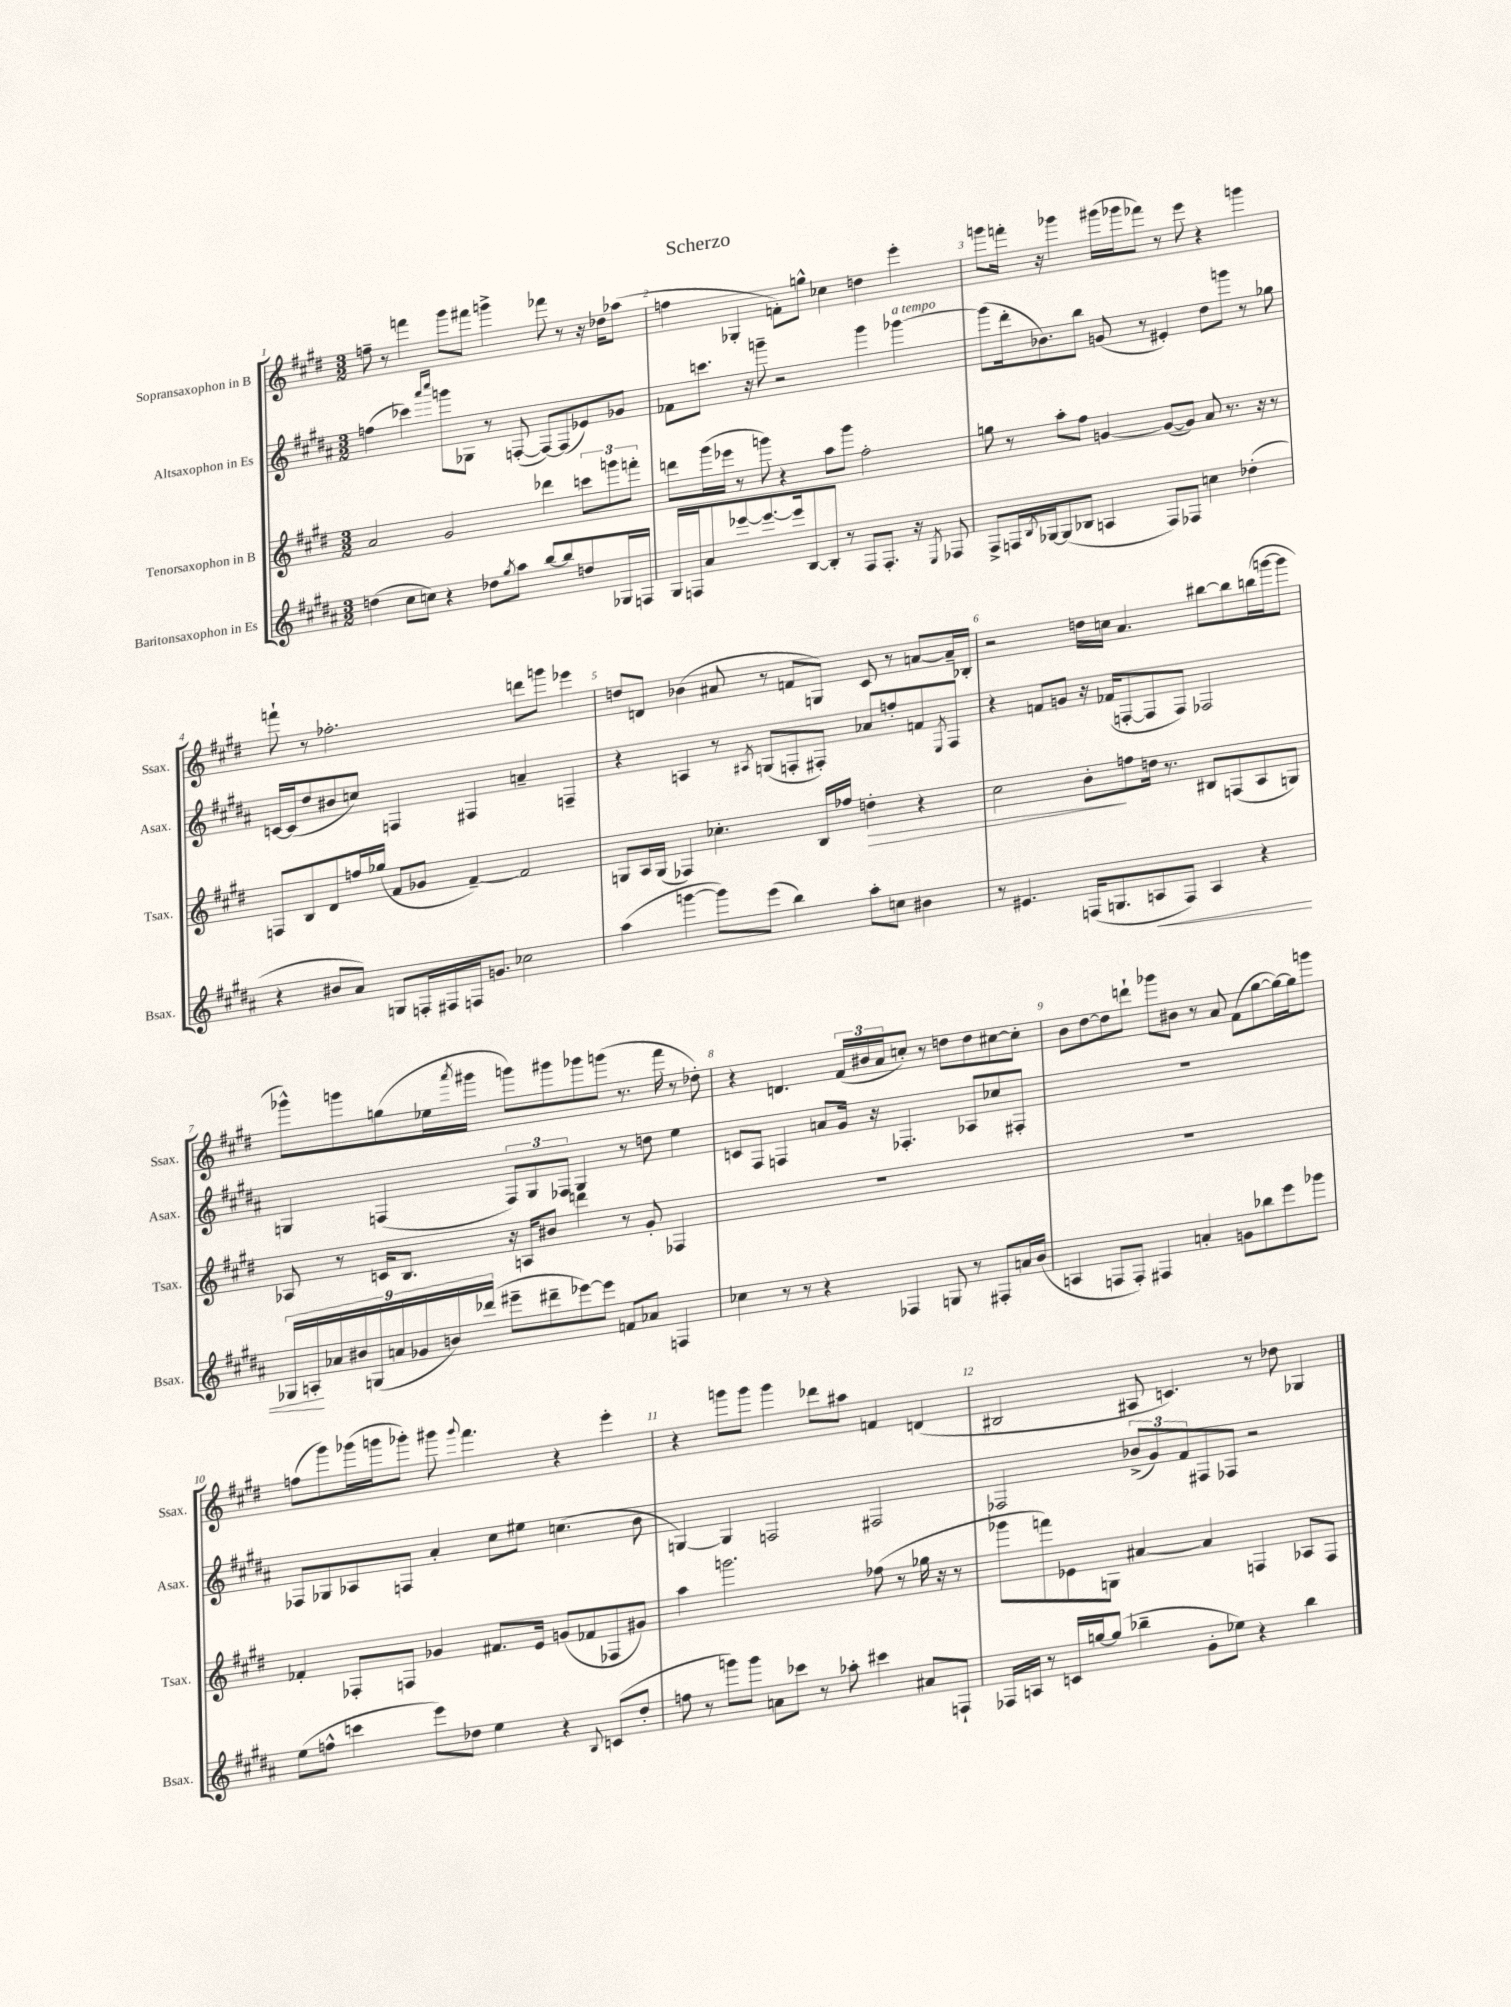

**kern	**dynam	**kern	**dynam	**kern	**kern
*part4	*part4	*part3	*part3	*part2	*part1
*staff4	*staff4	*staff3	*staff3	*staff2	*staff1
*I"Baritonsaxophon in Es	*	*I"Tenorsaxophon in B	*	*I"Altsaxophon in Es	*I"Sopransaxophon in B
*I'Bsax.	*	*I'Tsax.	*	*I'Asax.	*I'Ssax.
*clefG2	*	*clefG2	*	*clefG2	*clefG2
*k[f#c#g#d#a#]	*	*k[f#c#g#d#]	*	*k[f#c#g#d#a#]	*k[f#c#g#d#]
*M3/2	*	*M3/2	*	*M3/2	*M3/2
=1	=1	=1	=1	=1	=1
(4ddn\	.	2a/	.	(4ffn\	8ffn~\
.	.	.	.	.	8r
8cc#\L	.	.	.	4ccc-X\)	4fffn\
8ccn\J)	.	.	.	.	.
.	.	.	.	16qqaaa#/LL	.
.	.	.	.	16qqcccc#/JJ	.
4r	.	2g#/	.	8gggn\L	8ggg#\L
.	.	.	.	8G-X\J	8fff#X\J
8dd-X\L	.	.	.	8r	4gggn^\
8qgg#/	.	.	.	.	.
8aa#\J	.	.	.	([8Fn'/	.
[8bb/L	.	4ddd-X\	.	8F/L_)	8fff-X\
8bb/]	.	.	.	(8F/]	8r
8ddn/	.	12cccn\L	.	8e-X/)	16r
.	.	.	.	.	16dd-X\KL
.	.	12gggn\	.	.	.
16G-X/L	.	.	.	8g-X/J	(8aa-X\J
.	.	12fffn'\J	.	.	.
16Fn/JJ	.	.	.	.	.
=2	=2	=2	=2	=2	=2
16G#/LL	.	8dddn\L	.	8f-X\L	4ffn\
16Fn/J	.	.	.	.	.
8a#/	.	(16ggg#\L	.	8.cccn\J	.
.	.	16eee-X\JJ	.	.	.
[8eee-X/	.	8r	.	.	4G-X'/
.	.	.	.	16r	.
8.eee-/_	.	8gggn\)	.	8gggn~\	.
.	.	4r	.	2r	8fn'\L)
16eee-/k]	.	.	.	.	.
[8B/	.	.	.	.	8ggn^^\J
8B'/J]	.	8aa\L	.	.	4cc-X\
8r	.	8ggg\J	.	.	.
8F/L	.	2ff#'\	.	4ggg\	4ddn\
8.F'/J	.	.	.	.	.
!	!	!	!	!LO:TX:a:i:t=a tempo	!
.	.	.	.	[4ggg-X\	4eee'\
16r	.	.	.	.	.
8qE/	.	.	.	.	.
8F-X/	.	.	.	.	.
=3	=3	=3	=3	=3	=3
8F#^/L	.	8ggn\	.	(8ggg-\L]	8gggn\L
16Fn/L	.	8r	.	16ddd#'\k	16fffn'\Jk
8qB/	.	.	.	.	.
[16G-X/J	.	.	.	8.b-X\)	16r
(8G-/]	.	8aa'\L	.	.	4ggg-X\
8B-X/J	.	8ff#\J	.	8bb\J	.
4An/	.	[4gn/	.	(8gn/	(16ggg#X\LL
.	.	.	.	.	16ggg-X\J
.	.	.	.	8r	8fff-X\J)
8F/L)	.	(8g/L_	.	4e#X'/)	8r
8F-X/J	.	8g/J])	.	.	8eee\
4ccn\	.	8a/	.	8dd#\L	4r
.	.	8.r	.	8gggn\J	.
(4dd-X'\	.	.	.	8r	4gggn\
.	.	16r	.	.	.
.	.	8r	.	8gg-X\	.
!!LO:LB:g=z
=4	=4	=4	=4	=4	=4
4r	.	8Fn/L	.	[16cn/LL	8fffn`\
.	.	.	.	(16c/J]	.
.	.	8B/	.	8dd#/	8r
8b#X/L	.	8d#/	.	8b#X/	2.ff-X'\
8a#/J)	.	16ffn/L	.	8ccn/J)	.
.	.	(16gg-X/JJ	.	.	.
8Gn/L	.	8f#/L	.	4Fn/	.
16Fn'/L	.	8g-X/J	.	.	.
16F#X/	.	.	.	.	.
16Fn/J	.	[4f#~/)	.	4F#X/	.
8.gn/J	.	.	.	.	.
2cc-X\	.	2f#/]	.	4an~/	8dddn\L
.	.	.	.	.	8gggn\J
.	.	.	.	4Fn~/	4eee-X\
=5	=5	=5	=5	=5	=5
(4aa#\	.	8Gn/L	.	4r	8ddn/L
.	.	16A/L	.	.	8dn/J
.	.	(16G/JJ	.	.	.
[4gggn\	.	4F-X/)	.	4An/	(4b-X\
8ggg\L])	.	4.cc-X'\	.	8r	8a#X/
.	.	.	.	8qA#X/	.
(8eee\J	.	.	.	(8Gn/L	8r
4bb\)	.	.	.	8Fn'/	8fn/L
.	.	16B/LL	.	8F#X'/J)	8Gn/J)
.	.	16ff-X/JJ	.	.	.
!	!	!	!LO:HP:b	!	!
8aa#'\L	.	4ddn'\	>	8a-X/L	8c#/
8ccn\J	.	.	.	8ffn'/	8r
4b#X\	.	4r	.	8fn/	[8an/L
.	.	.	.	8qE/	.
.	.	.	.	8F#/J	16a~/L]
.	.	.	.	.	16B-X'/JJ
=6	=6	=6	=6	=6	=6
8r	.	2cc#\	.	4r	2r
4.e#X/	.	.	.	.	.
.	.	.	.	8fn/L	.
.	.	.	.	8gn/J	.
(16Fn/KL	.	8b'\L	.	16r	16ddn\LL
8.Gn/	.	.	.	(16f-X/KL	16ccn\JJ
.	.	8ffn\	]	[8Fn'/	4.a/
!	!LO:HP:b	!	!	!	!
8An/	<	16ddn\Jk	.	8F/]	.
.	.	8.r	.	.	.
8F/J)	.	.	.	8F/J)	.
4A/	.	8B#X/L	.	2F-X/	[8bb#X\L
.	.	(8Fn/	.	.	8bb#\]
4r	.	8A/	.	.	(16bbn\L
.	.	.	.	.	[16gggn\J
.	.	8Gn/J)	.	.	8ggg\J]
!!LO:LB:g=z
=7	=7	=7	=7	=7	=7
18G-X/LL	.	8A-X/	.	4Gn/	8ggg-X^^\L)
18An'/	.	.	.	.	.
18a-X/	[	.	.	.	.
.	.	8r	.	.	8gggn\
18b#X/	.	.	.	.	.
(18Gn/	.	.	.	.	.
.	.	16cn/KL	.	(4Fn/	(8ggn\
18an/	.	.	.	.	.
.	.	8.B/J	.	.	.
18g-X/	.	.	.	.	.
.	.	.	.	.	16ee-X\L
18bn/)	.	.	.	.	.
.	.	.	.	.	8qaaa/
.	.	.	.	.	16ggg#X\JJ
(18ddd-X/JJ	.	.	.	.	.
8eee#X~\L	.	16r	.	12F/L)	8gggn\L)
.	.	16An/KL	.	.	.
.	.	.	.	12G/	.
8ddd#X~\	.	8b#X/J	.	.	8ggg#X\
.	.	.	.	12F-X/J	.
[8eee-X\)	.	4dddn\	.	4G/	8ggg-X\
8eee-\J]	.	.	.	.	(8gggn\J
8fn/L	.	8r	.	8r	8.r
8a-X/J	.	8g#'/	.	8ddn\	.
.	.	.	.	.	16fff#\
4Fn/	.	4F-X/	.	4ee\	8r
.	.	.	.	.	8dd-X'\)
=8	=8	=8	=8	=8	=8
4cc-X\	.	1.r	.	8cn/L	4r
.	.	.	.	8F#/J	.
8r	.	.	.	4Fn/	4.dn/
8r	.	.	.	.	.
4r	.	.	.	8an/L	.
.	.	.	.	16g#/Jk	(24f#/LL
.	.	.	.	.	24b#X/
.	.	.	.	16r	.
.	.	.	.	.	24a/J
4F-X/	.	.	.	4.F-X'/	8ccn'/J)
.	.	.	.	.	8r
8Gn/	.	.	.	.	8ddn\L
8r	.	.	.	8A-X/L	8dd\
8F#X'/L	.	.	.	8cc-X/	[8cc#X\
16an/L	.	.	.	8F#X'/J	8cc#'\J]
(16b/JJ	.	.	.	.	.
=9	=9	=9	=9	=9	=9
4An/	.	1.r	.	1.r	8b\L
.	.	.	.	.	[8dd#\
8Fn/L	.	.	.	.	8dd#\]
8F'/J)	.	.	.	.	8dddn`\J
4F#X/	.	.	.	.	8ggg-X\L
.	.	.	.	.	8b#X\J
4an'/	.	.	.	.	8r
.	.	.	.	.	8a/
8gn\L	.	.	.	.	(8f#\L
8bb-X\	.	.	.	.	[8gg#\
8eee\	.	.	.	.	16gg#\L_)
.	.	.	.	.	16gg#\J]
8ggg-X\J	.	.	.	.	8gggn\J
!!LO:LB:g=z
=10	=10	=10	=10	=10	=10
(8ee\L	.	4f-X'/	.	8F-X/L	(8ffn\L
8ffn^^\J	.	.	.	8G-X/	8ggg#\)
4cccn\	.	8F-X'/L	.	8A-X/	(16ggg-X\L
.	.	.	.	.	16gggn\J
.	.	8Fn/J	.	8Fn/J	8ggg-X'\J)
8eee\L)	.	4g-X/	.	4a#'/	8ggg#X\
.	.	.	.	.	8qqggg#/
8dd-X\J	.	.	.	.	4.fff#\
4ee\	.	8.f#X/L	.	8cc#\L	.
.	.	.	.	8ee#X\J	.
.	.	16e/Jk	.	.	.
4r	.	(8gn/L	.	(4.ccn\	4r
.	.	8f-X/	.	.	.
8qqB/	.	.	.	.	.
(8cn/L	.	8F-X/	.	.	4eee'\
8dd-'/J	.	8g#X/J)	.	8b\	.
=11	=11	=11	=11	=11	=11
8ffn\	.	4aa\	.	[4Gn/)	4r
8r	.	.	.	.	.
8gggn\L)	.	2.gggn\	.	4G/]	8gggn\L
8ggg\J	.	.	.	.	8ggg\J
8an\L	.	.	.	2Fn/	4ggg\
8ccc-X\J	.	.	.	.	.
8r	.	.	.	.	8ddd-X\L
8aa-X'\	.	.	.	.	8aa#X\J
4ccc#X\	.	(8ff-X\	.	2F#X/	4fn/
.	.	8r	.	.	.
8a#X/L	.	16gg-X\	.	.	(4dn/
.	.	16r	.	.	.
8Fn`/J	.	8r	.	.	.
=12	=12	=12	=12	=12	=12
16F-X/LL	.	8ggg-X\L	.	2F-X/	2B#X/
16An/JJ	.	.	.	.	.
8r	.	8fffn\)	.	.	.
16cn/LL	.	8e-X\	.	.	.
[16ggn/J	.	.	.	.	.
(8gg/J]	.	8Gn\J	.	.	.
4bb-X~\	.	[4a#X/	.	(12b-X^/L	8A#X/
.	.	.	.	12g#/)	.
.	.	.	.	.	4.cn/)
.	.	.	.	12f#/	.
8g#'\L	.	4a#/]	.	8F#X/	.
8ee-X\J)	.	.	.	8F-X/J	.
4r	.	4Fn/	.	2r	8r
.	.	.	.	.	8dd-X\
4bb-\	.	8A-X/L	.	.	4G-X/
.	.	8F/J	.	.	.
==	==	==	==	==	==
*-	*-	*-	*-	*-	*-
